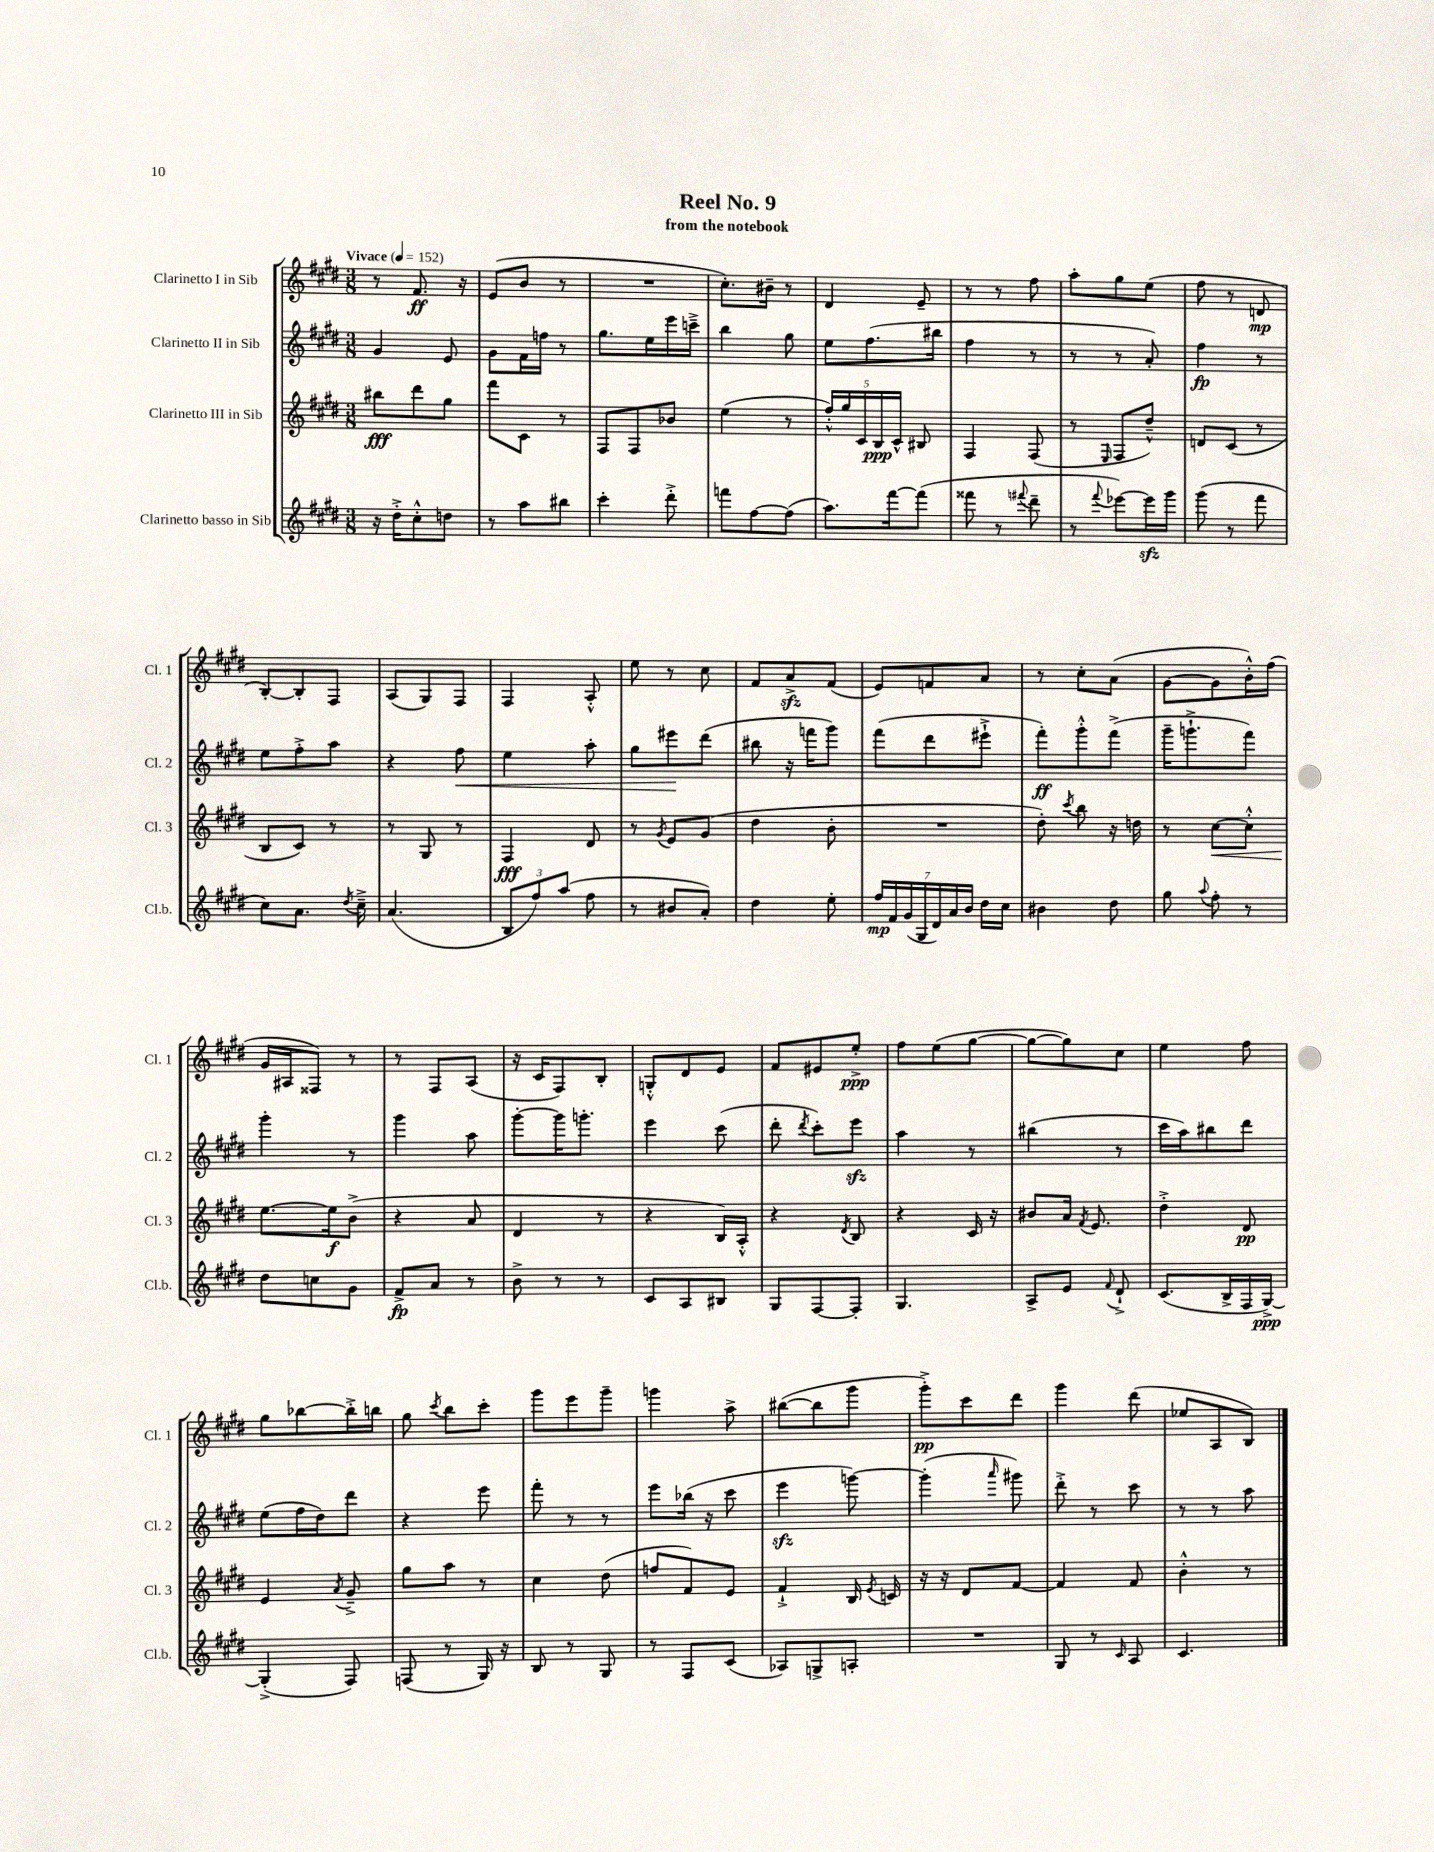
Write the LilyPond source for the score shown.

\header { title = "Reel No. 9" subtitle = "from the notebook" }
<<
\new StaffGroup <<
\new Staff = "s0" \with { instrumentName = "Clarinetto I in Sib" shortInstrumentName = "Cl. 1" } {
    \clef treble \key e \major \numericTimeSignature \time 3/8 \tempo "Vivace" 4 = 152
    \autoBeamOff r8 fis'8.\ff r16 |
    e'8[( b'8] r8 |
    R4. |
    cis''8.[-.) bis'16]-- r8 |
    dis'4 e'8-- |
    r8 r8 fis''8 |
    a''8[-. gis''8 e''8]( |
    fis''8 r8 d'8\mp |
    b8[~-.) b8-. fis8] |
    a8[( gis8) fis8] |
    fis4 a8-.-^ |
    e''8 r8 cis''8 |
    fis'8[ a'8->\sfz fis'8]( |
    e'8[) f'8 a'8] |
    r8 cis''8[-. a'8]( |
    gis'8[~ gis'8 b'16-.-^) fis''16]( |
    gis'16[ ais16 fisis8]) r8 |
    r8 fis8[ a8]( |
    r16 cis'16[ fis8) b8]-. |
    g8[-.-^ dis'8 e'8] |
    fis'8[ eis'8 e''8]-.->\ppp |
    fis''8[ e''8( gis''8]~ |
    gis''8[~ gis''8) cis''8] |
    e''4 fis''8 |
    gis''8[ bes''8~ bes''16-.-> b''16] |
    gis''8 \acciaccatura { cis'''8 } b''8[ cis'''8]-. |
    gis'''8[ e'''8 gis'''8]-- |
    g'''4 a''8-> |
    bis''8[~( bis''8 gis'''8] |
    gis'''8[-.->\pp) cis'''8 dis'''8] |
    gis'''4 dis'''8( |
    ees''8[ a8 b8]) \bar "|." |
}
\new Staff = "s1" \with { instrumentName = "Clarinetto II in Sib" shortInstrumentName = "Cl. 2" } {
    \clef treble \key e \major \numericTimeSignature \time 3/8
    \autoBeamOff gis'4 e'8 |
    gis'8[ fis'16 f''16] r8 |
    gis''8.[ e''16 e'''16 c'''16]---> |
    b''4 gis''8 |
    e''8[ fis''8.( bis''16] |
    fis''4 r8 |
    r8 r8 a'8-.) |
    fis''4\fp r8 |
    e''8[ fis''8-.-> a''8] |
    r4 fis''8\< |
    e''4 a''8-. |
    gis''8[ eis'''8\! dis'''8]( |
    bis''8 r16 f'''16[ gis'''8]) |
    fis'''8[( dis'''8 eis'''8]-!-> |
    fis'''8[-.\ff) gis'''8-.-^ fis'''8]->( |
    gis'''16[-- g'''8.-!-> fis'''8]) |
    gis'''4-. r8 |
    gis'''4 a''8 |
    gis'''8[~-. gis'''16 g'''8.]-. |
    e'''4 cis'''8( |
    dis'''8-. \acciaccatura { dis'''8 } cis'''8[-.) e'''8]\sfz |
    a''4 r8 |
    bis''4( r8 |
    cis'''16[ a''16) bis''8 dis'''8] |
    e''8[( fis''16 dis''16) dis'''8] |
    r4 e'''8 |
    fis'''8-. r8 r8 |
    e'''8[ bes''16]( r16 cis'''8 |
    e'''4\sfz g'''8~) |
    g'''4-.( \grace { a'''16 } gis'''8) |
    dis'''8-.-> r8 cis'''8 |
    r8 r8 a''8 \bar "|." |
}
\new Staff = "s2" \with { instrumentName = "Clarinetto III in Sib" shortInstrumentName = "Cl. 3" } {
    \clef treble \key e \major \numericTimeSignature \time 3/8
    \autoBeamOff bis''8[\fff dis'''8 gis''8] |
    fis'''8[ cis'8] r8 |
    fis8[ fis8 bes'8] |
    e''4( r8 |
    \tuplet 5/4 { fis''16[-.-^) gis''16 cis'16 b16\ppp cis'16]-^ } bis8 |
    fis4 fis8( |
    r8 \grace { e16 } fis8[ dis''8]---^) |
    d'8[ cis'8]( r8 |
    b8[ cis'8]) r8 |
    r8 gis8 r8 |
    fis4\fff dis'8 |
    r8 \acciaccatura { gis'8 } e'8[ gis'8]( |
    dis''4 b'8-. |
    R4. |
    dis''8-.) \acciaccatura { cis'''8 } b''8 r16 d''16 |
    r8 cis''8[~\< cis''8]-.-^ |
    e''8.[~\! e''16\f b'8]->( |
    r4 a'8 |
    dis'4 r8 |
    r4 b16[) a16]-.-^ |
    r4 \acciaccatura { dis'8 } b8 |
    r4 cis'16 r16 |
    bis'8[ a'16] \acciaccatura { fis'8 } e'8. |
    dis''4-.-> dis'8\pp |
    e'4 \acciaccatura { a'8 } gis'8---> |
    gis''8[ a''8] r8 |
    cis''4 dis''8( |
    f''8[ fis'8) e'8] |
    fis'4-!-> b16 \acciaccatura { e'8 } c'16 |
    r16 r16 dis'8[ fis'8]~ |
    fis'4 fis'8 |
    b'4-.-^ r8 \bar "|." |
}
\new Staff = "s3" \with { instrumentName = "Clarinetto basso in Sib" shortInstrumentName = "Cl.b." } {
    \clef treble \key e \major \numericTimeSignature \time 3/8
    \autoBeamOff r16 dis''16[-.-> cis''8-.-^ d''8] |
    r8 a''8[ bis''8] |
    cis'''4-. dis'''8-.-> |
    f'''8[ fis''8~ fis''8]( |
    a''8.[) fis'''16~ fis'''8]( |
    fisis'''8 r8 \appoggiatura { fis'''8 } dis'''8-- |
    r8 \appoggiatura { fis'''8 } ees'''8[~) ees'''16\sfz gis'''16] |
    gis'''8( r8 fis'''8 |
    cis''8[) a'8.] \acciaccatura { dis''8 } cis''16---> |
    a'4.( |
    \tuplet 3/2 { b8[ fis''8) a''8]( } fis''8 |
    r8 bis'8[ a'8]-.) |
    dis''4 e''8-. |
    \tuplet 7/4 { fis''16[\mp fis'16 gis'16( gis16 dis'16) a'16 b'16] } dis''16[ cis''16] |
    bis'4 dis''8 |
    gis''8 \appoggiatura { a''8 } fis''8-. r8 |
    dis''8[ c''8 gis'8] |
    fis'8[->\fp a'8] r8 |
    b'8-> r8 r8 |
    cis'8[ a8 bis8] |
    gis8[ fis8~ fis8]-. |
    gis4. |
    a8[-> e'8] \appoggiatura { fis'8 } dis'8-!-> |
    cis'8.[( b16-> fis16 gis16]~->\ppp) |
    gis4-.->( fis8) |
    f8( r8 gis16) r16 |
    b8 r8 gis8 |
    r8 fis8[ cis'8]( |
    aes8[) g8-> a8]-. |
    R4. |
    gis8 r8 \grace { cis'16 } a8 |
    cis'4. \bar "|." |
}
>>
>>
\layout { \context { \Score \remove "Bar_number_engraver" } }
